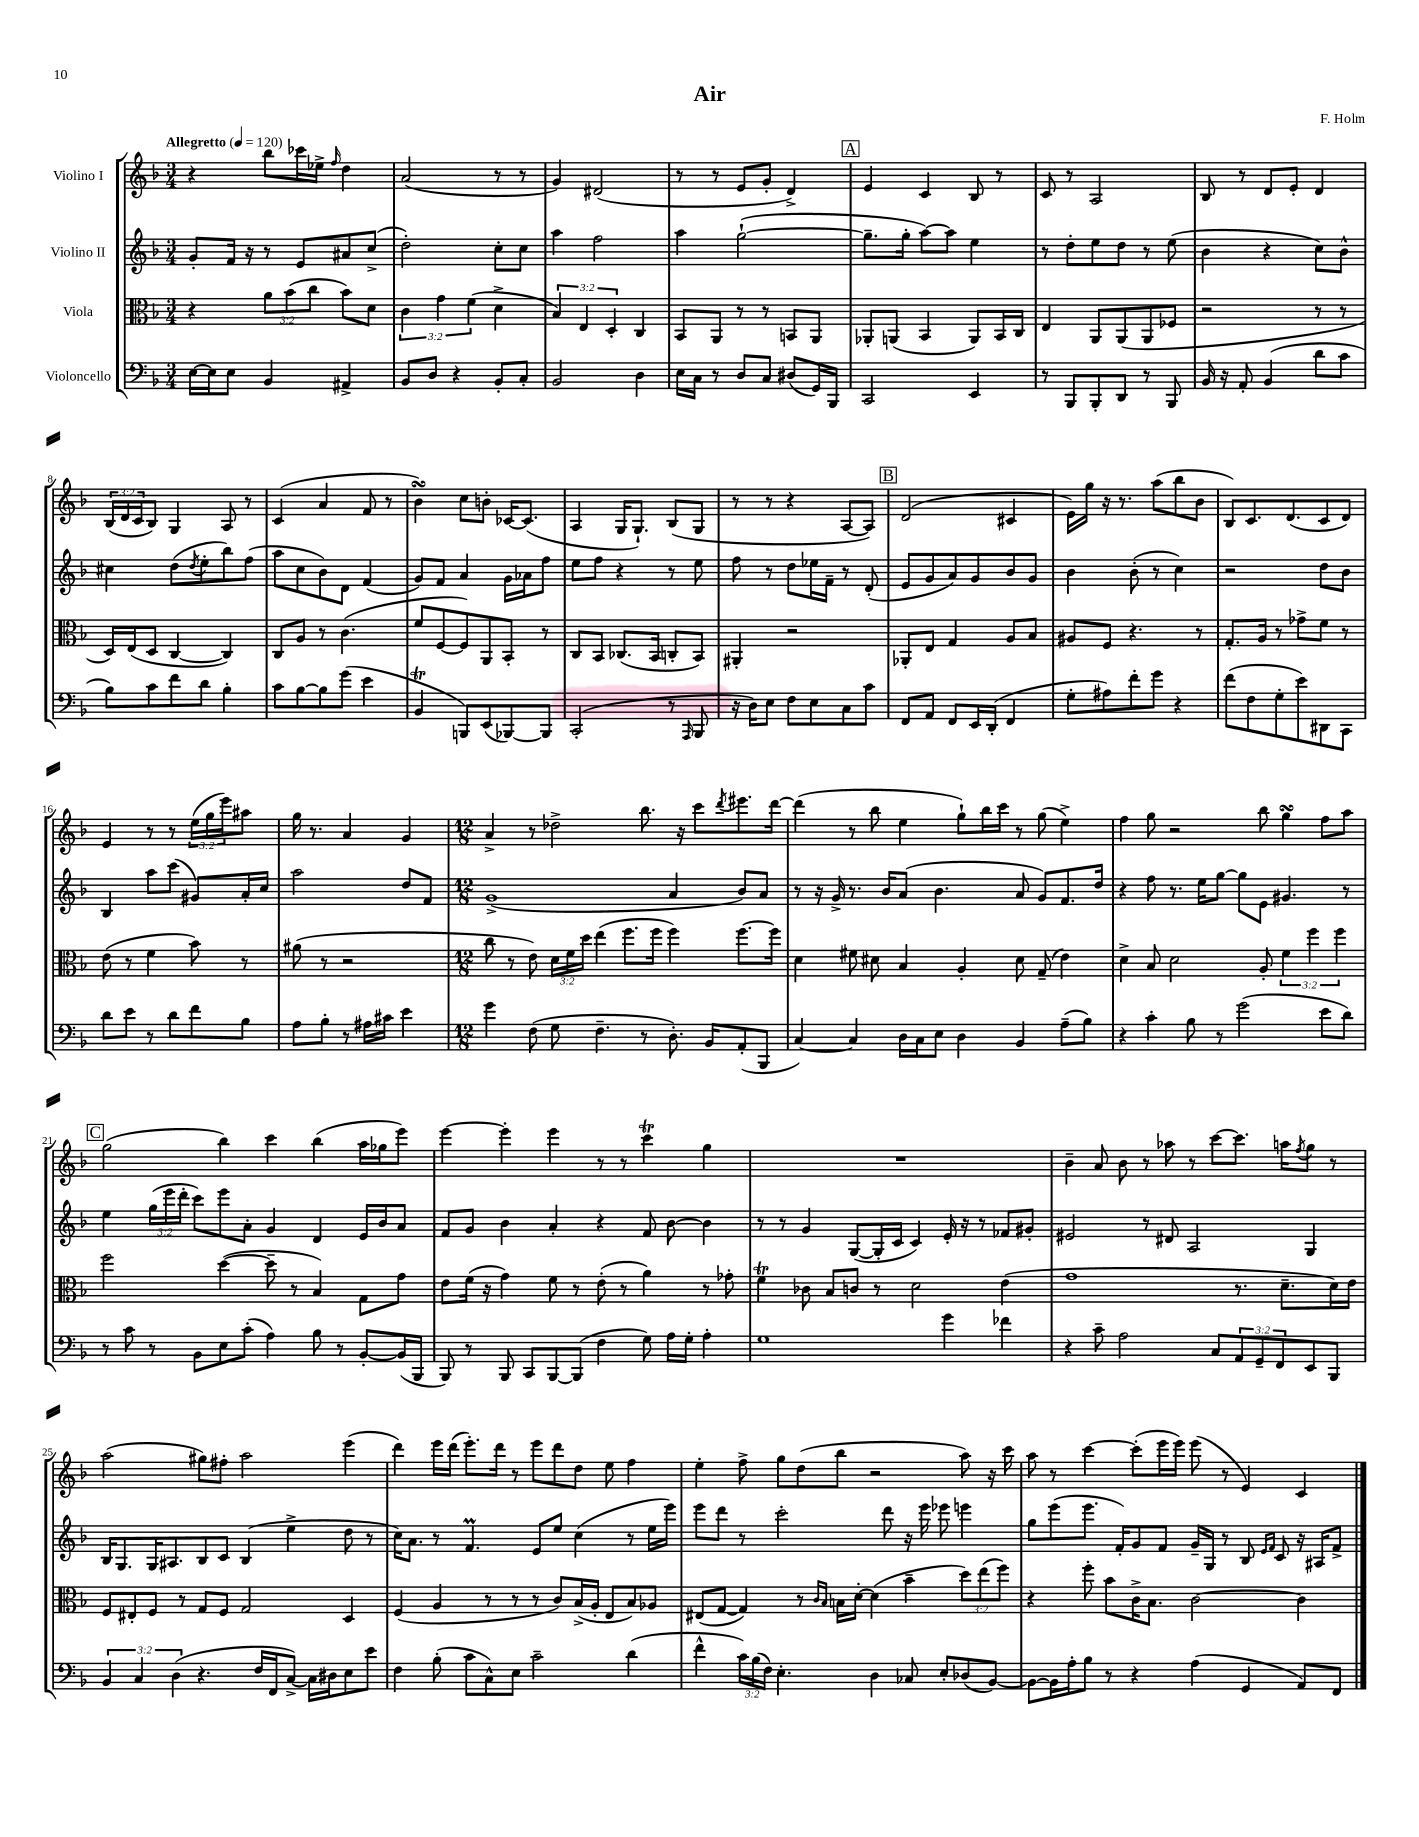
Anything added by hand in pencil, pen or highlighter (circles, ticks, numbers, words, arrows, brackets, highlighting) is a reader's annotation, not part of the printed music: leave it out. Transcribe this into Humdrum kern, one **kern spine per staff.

**kern	**kern	**kern	**kern
*part4	*part3	*part2	*part1
*staff4	*staff3	*staff2	*staff1
*I"Violoncello	*I"Viola	*I"Violino II	*I"Violino I
*clefF4	*clefC3	*clefG2	*clefG2
*k[b-]	*k[b-]	*k[b-]	*k[b-]
*M3/4	*M3/4	*M3/4	*M3/4
*MM120	*MM120	*MM120	*MM120
=1	=1	=1	=1
!	!	!	!LO:TX:a:B:t=Allegretto
[16E\LL	4r	8g'/L	4r
16E\J]	.	.	.
8E\J	.	16f/Jk	.
.	.	16r	.
4BB-/	12a\L	8r	8bb-\L
.	(12b-\	.	.
.	.	8e/L	16ccc-X\L
.	12cc\J	.	.
.	.	.	16ee-X^\JJ
.	.	.	16qqff/
4AA#X^/	8b-\L)	8a#X/	4dd\
.	8d\J	(8cc^/J	.
=2	=2	=2	=2
8BB-/L	6c\	2dd'\)	(2a/
8D/J	.	.	.
.	6g\	.	.
4r	.	.	.
.	(6f\	.	.
8BB-'/L	4d^\	8cc'\L	8r
8C'/J	.	8cc\J	8r
=3	=3	=3	=3
2BB-/	6B-/)	4aa\	4g/)
.	6E/	.	.
.	.	2ff\	(2d#X/
.	6D'/	.	.
4D\	4C/	.	.
=4	=4	=4	=4
16E\LL	8BB-/L	4aa\	8r
16C\JJ	.	.	.
8r	8AA/J	.	8r
8D/L	8r	([2gg`\	8e/L
8C/J	8r	.	8g'/J
(8D#X/L	8BBn/L	.	4d^/)
16GG/L)	8AA/J	.	.
16BBB-/JJ	.	.	.
!!LO:REH:place=s1:t=A
=5	=5	=5	=5
2CC/	8AA-X'/L	8.gg~\L]	4e/
.	(8AAn/J	.	.
.	.	16gg'\Jk	.
.	4BB-/	[8aa\L)	4c/
.	.	8aa\J]	.
4EE/	8AA/L)	4ee\	8B-/
.	16BB-/L	.	8r
.	16C/JJ	.	.
=6	=6	=6	=6
8r	4E/	8r	8c/
8BBB-/L	.	8dd'\L	8r
8BBB-'/	8AA/L	8ee\	2A/
8DD/J	(8AA/	8dd\J	.
8r	8AA/	8r	.
8BBB-/	8F-X/J	(8ee\	.
=7	=7	=7	=7
16BB-/	2r	4b-\	8B-/
16r	.	.	.
8AA'/	.	.	8r
(4BB-/	.	4r	8d/L
.	.	.	8e'/J
8d\L	8r	8cc\L)	4d/
8c\J	8r	8b-^^\J	.
!!LO:LB:g=z
=8	=8	=8	=8
8B-\L)	16D/LL)	4cc#X\	(24B-/LL
.	.	.	24d/
.	(16E/J	.	.
.	.	.	24c/J
8c\	8D/J	.	8B-/J)
8f\	[4C/	(8dd\L	4G/
.	.	8qdd/	.
8d\J	.	8ee'\	.
4B-'\	4C/])	8bb-\)	8A/
.	.	(8ff\J	8r
=9	=9	=9	=9
8c\L	8C/L	8aa\L	(4c/
[8B-\	8A/J	8cc\	.
8B-\]	8r	8b-\)	4a/
(8g\J	(4.c\	8d\J	.
4e\	.	(4f/	8f/
.	.	.	8r
=10	=10	=10	=10
4BB-T/	8f/L	8g/L)	4b-sSSs\)
.	[8F/	8f/J	.
8BBBn/L)	8F/])	4a/	8cc\L
(8EE/	8AA/	.	8bn'\J
[8BBB-X/)	8BB-'/J	16g\LL	[16c-X/KL
.	.	16a-X\J	(8.c-/J]
8BBB-/J]	8r	8ff\J	.
=11	=11	=11	=11
(2CC'/	8C/L	8ee\L	4A/
.	8BB-/J	8ff\J	.
.	(8.C-X/L	4r	16G/KL
.	.	.	8.G`/J)
.	16BB-/Jk	.	.
8r	8Cn'/L	8r	(8B-/L
16qqAAA/	.	.	.
8BBB-/	8BB-/J)	8ee\	8G/J
=12	=12	=12	=12
16r	4AA#X'/	8ff\	8r
16D\KL)	.	.	.
8E\J	.	8r	8r
8F\L	2r	8dd\L	4r
8E\	.	16ee-X\L	.
.	.	16f~\JJ	.
8C\	.	8r	[8A/L
8c\J	.	(8d'/	8A/J])
!!LO:REH:place=s1:t=B
=13	=13	=13	=13
8FF/L	8AA-X'/L	8e/L	(2d/
8AA/J	8E/J	8g/	.
8FF/L	4G/	8a/)	.
16EE/L	.	8g/	.
(16DD'/JJ	.	.	.
4FF/	8A/L	8b-/	4c#X/
.	8B-/J	8g/J	.
=14	=14	=14	=14
8G'\L	8A#X/L	4b-\	16e\LL)
.	.	.	16gg\JJ
8A#X\)	8F/J	.	16r
.	.	.	8.r
8f'\	4.r	(8b-'\	.
8g\J	.	8r	(8aa\L
4r	.	4cc\)	8bb-\
.	8r	.	8b-\J
=15	=15	=15	=15
(8f\L	8.G'/L	2r	8B-/L)
8F\	.	.	8.c/
.	16A/Jk	.	.
8G'\	8r	.	.
.	.	.	(8.d/
8e\)	8g-X^\L	.	.
8DD#X\	8f\J	8dd\L	8c/
8CC\J	8r	8b-\J	8d/J)
!!LO:LB:g=z
=16	=16	=16	=16
8d\L	(8e\	4B-/	4e/
8e\J	8r	.	.
8r	4f\	8aa\L	8r
8d\L	.	(8ccc\J	8r
8f\	8b-\)	8g#X/L)	(24ee\LL
.	.	.	24gg\
.	.	.	24eee\J)
8B-\J	8r	16a'/L	8aa#X\J
.	.	16cc/JJ	.
=17	=17	=17	=17
8A\L	(8a#X\	2aa\	16gg\
.	.	.	8.r
8B-'\J	8r	.	.
8r	2r	.	4a/
16A#X\LL	.	.	.
16c#X\JJ	.	.	.
4e\	.	8dd/L	4g/
.	.	8f/J	.
=18	=18	=18	=18
*M12/8	*M12/8	*M12/8	*M12/8
4g\	8cc\	(1g^	4a^/
.	8r	.	.
(8F\	8e\)	.	8r
8G\	24d\LL	.	2dd-X^\
.	24f\	.	.
.	24dd\JJ	.	.
4.F~\	(4ee\	.	.
.	8.ff\L	.	.
8r	.	.	8.bb-\
.	16ff\Jk	.	.
8.D'\)	4ff\)	4a/	.
.	.	.	16r
.	.	.	8ccc\L
16BB-/KL	.	.	.
.	.	.	8qddd/
(8AA'/	[8.ff\L	8b-/L)	8.eee#X\
8BBB-/J	.	8a/J	.
.	16ff\Jk]	.	[16ddd\Jk
=19	=19	=19	=19
[4C/)	4d\	8r	(4ddd\]
.	.	16r	.
.	.	16g^/	.
4C/]	8f#X\	8.r	8r
.	8d#X\	.	8bb-\
.	.	16b-/KL	.
16D\LL	4B-/	(8a/J	4ee\
16C\J	.	.	.
8E\J	.	4.b-\	.
4D\	4A'/	.	8gg`\L)
.	.	.	16bb-\L
.	.	.	16ccc\JJ
4BB-/	8d#\	8a/	8r
.	(8G~/	8g/L)	(8gg\
(8A~\L	4e\)	8.f/	4ee^\)
8B-\J)	.	.	.
.	.	16dd/Jk	.
=20	=20	=20	=20
4r	4d^\	4r	4ff\
4c'\	8B-/	8ff\	8gg\
.	2d\	8.r	2r
8B-\	.	.	.
.	.	16ee\KL	.
8r	.	[8gg\J	.
(2g\	.	8gg\L]	.
.	8A'/	8e\J	8bb-\
.	6f\	4.g#X/	4ggsSSS\
.	6ff\	.	.
8e\L	.	.	8ff\L
.	6ff\	.	.
8d\J)	.	8r	8aa\J
!!LO:LB:g=z
!!LO:REH:place=s1:t=C
=21	=21	=21	=21
8r	2ff\	4ee\	(2gg\
8c\	.	.	.
8r	.	(24gg\LL	.
.	.	24eee\	.
.	.	24ddd'\JJ	.
8BB-\L	.	8ccc\L)	.
8E\	([4dd\	8eee\	4bb-\)
(8c'\J	.	8a'\J	.
4A\)	8dd~\]	4g/	4ccc\
.	8r	.	.
8B-\	4B-/)	4d/	(4bb-\
8r	.	.	.
[8BB-'/L	8G\L	16e/LL	16aa\LL
.	.	16b-/J	16gg-X\J
(16BB-/L]	8g\J	8a/J	8eee\J)
16BBB-/JJ	.	.	.
=22	=22	=22	=22
8BBB-/)	8e\L	8f/L	[4eee\
8r	(16f\Jk	8g/J	.
.	16r	.	.
8BBB-/	4g\)	4b-\	4eee'\]
8CC/L	.	.	.
[8BBB-/	8f\	4a'/	4eee\
(8BBB-/J]	8r	.	.
4F\	(8e'\	4r	8r
.	8r	.	8r
8G\)	4a\)	8f/	4cccT\
16A\LL	.	[8b-\	.
16G'\JJ	.	.	.
4A'\	8r	4b-\]	4gg\
.	8g-X'\	.	.
=23	=23	=23	=23
1G	4fT\	8r	1.r
.	.	8r	.
.	8c-X\	4g/	.
.	8B-/L	.	.
.	8cn/J	([8G/L	.
.	8r	16G'/L]	.
.	.	16c/JJ	.
.	2d\	4c/)	.
4g\	.	16e'/	.
.	.	16r	.
.	.	8r	.
4f-X\	(4e\	8f-X/L	.
.	.	8g#X'/J	.
=24	=24	=24	=24
4r	1g	2e#X/	4b-~\
8c~\	.	.	8a/
2A\	.	.	8b-\
.	.	8r	8r
.	.	8d#X/	8aa-X\
.	.	2A/	8r
8C/L	.	.	[8ccc\L
12AA/	8.r	.	8.ccc\J]
12GG~/	.	.	.
12FF/	.	.	.
.	8.d~\L	.	16aan\KL
.	.	.	8qff/
8EE/	.	4G/	8gg\J
8BBB-/J	16d\L)	.	8r
.	16e\JJ	.	.
!!LO:LB:g=z
=25	=25	=25	=25
6BB-/	8F/L	16B-/KL	(2aa\
.	.	8.G/	.
.	8E#X'/	.	.
6C/	.	.	.
.	8F/J	16G/K	.
.	.	8.A#X/	.
(6D\	.	.	.
.	8r	.	.
4.r	8G/L	8B-/	8gg#X\L)
.	8F/J	8c/J	8ff#X'\J
.	2G/	(4B-/	2aa\
16F/LL	.	.	.
16FF/J	.	.	.
[8C^/J)	.	4ee^\	.
16C\LL]	.	.	.
16D#X\J	.	.	.
8E\	4D/	8dd\	(4eee\
8e\J	.	8r	.
=26	=26	=26	=26
4F\	(4F/	16cc\KL)	4ddd\)
.	.	8.a\J	.
(8B-'\	4A/	8r	16eee\LL
.	.	.	(16ddd\JJ
8c\L	.	4.fM/	8.eee'\L)
8C^^\)	8r	.	.
.	.	.	16ddd\Jk
8E\J	8r	.	8r
2c~\	8r	8e/L	8eee\L
.	8c/L)	8ee/J	8ddd\
.	(16B-^/L	(4cc\	8dd\J
.	16A'/JJ	.	.
.	8E/L	.	8ee\
(4d\	8B-/)	8r	4ff\
.	8A-X/J	16ee\LL	.
.	.	16eee\JJ)	.
=27	=27	=27	=27
4f^^\	(8E#X/L	8eee\L	4ee'\
.	[8G/J	8ddd\J	.
24c\LL)	4G/])	8r	8ff^\
(24B-\	.	.	.
24F\JJ)	.	.	.
4.E'\	.	2ccc'\	8gg\L
.	8r	.	(8dd\
.	16qqc/LL	.	.
.	16qqB-/JJ	.	.
.	16Bn\LL	.	8bb-\J
.	[16d'\JJ	.	.
4D\	(4d\]	.	2r
.	.	8ddd\	.
8C-X/	4b-~\	16r	.
.	.	16eee\	.
8E'/L	.	8eee-X\	.
(8D-X/	12dd\L)	4eeen\	8aa\)
.	(12ee\	.	.
[8BB-/J)	.	.	16r
.	12ff\J)	.	.
.	.	.	16ccc\
=28	=28	=28	=28
8BB-\L_	4r	8gg\L	8aa\
16BB-\L]	.	(8eee\	8r
16A'\J	.	.	.
8B-\J	8ff'\	8.eee\J	[4ccc\
8r	8b-\L	.	.
.	.	16f'/KL)	.
4r	16c^\K	8g/	(8ccc'\L]
.	8.B-\J	.	.
.	.	8f/J	16eee\L
.	.	.	16eee\JJ)
(4A\	[2c\	16g~/LL	(8eee\
.	.	16G/JJ	.
.	.	8r	8r
4GG/	.	8B-/	4e/)
.	.	16qqe/LL	.
.	.	16qqf/JJ	.
.	.	8c/	.
8AA/L)	4c\]	16r	4c/
.	.	16A#X/KL	.
8FF/J	.	8f^/J	.
==	==	==	==
*-	*-	*-	*-
